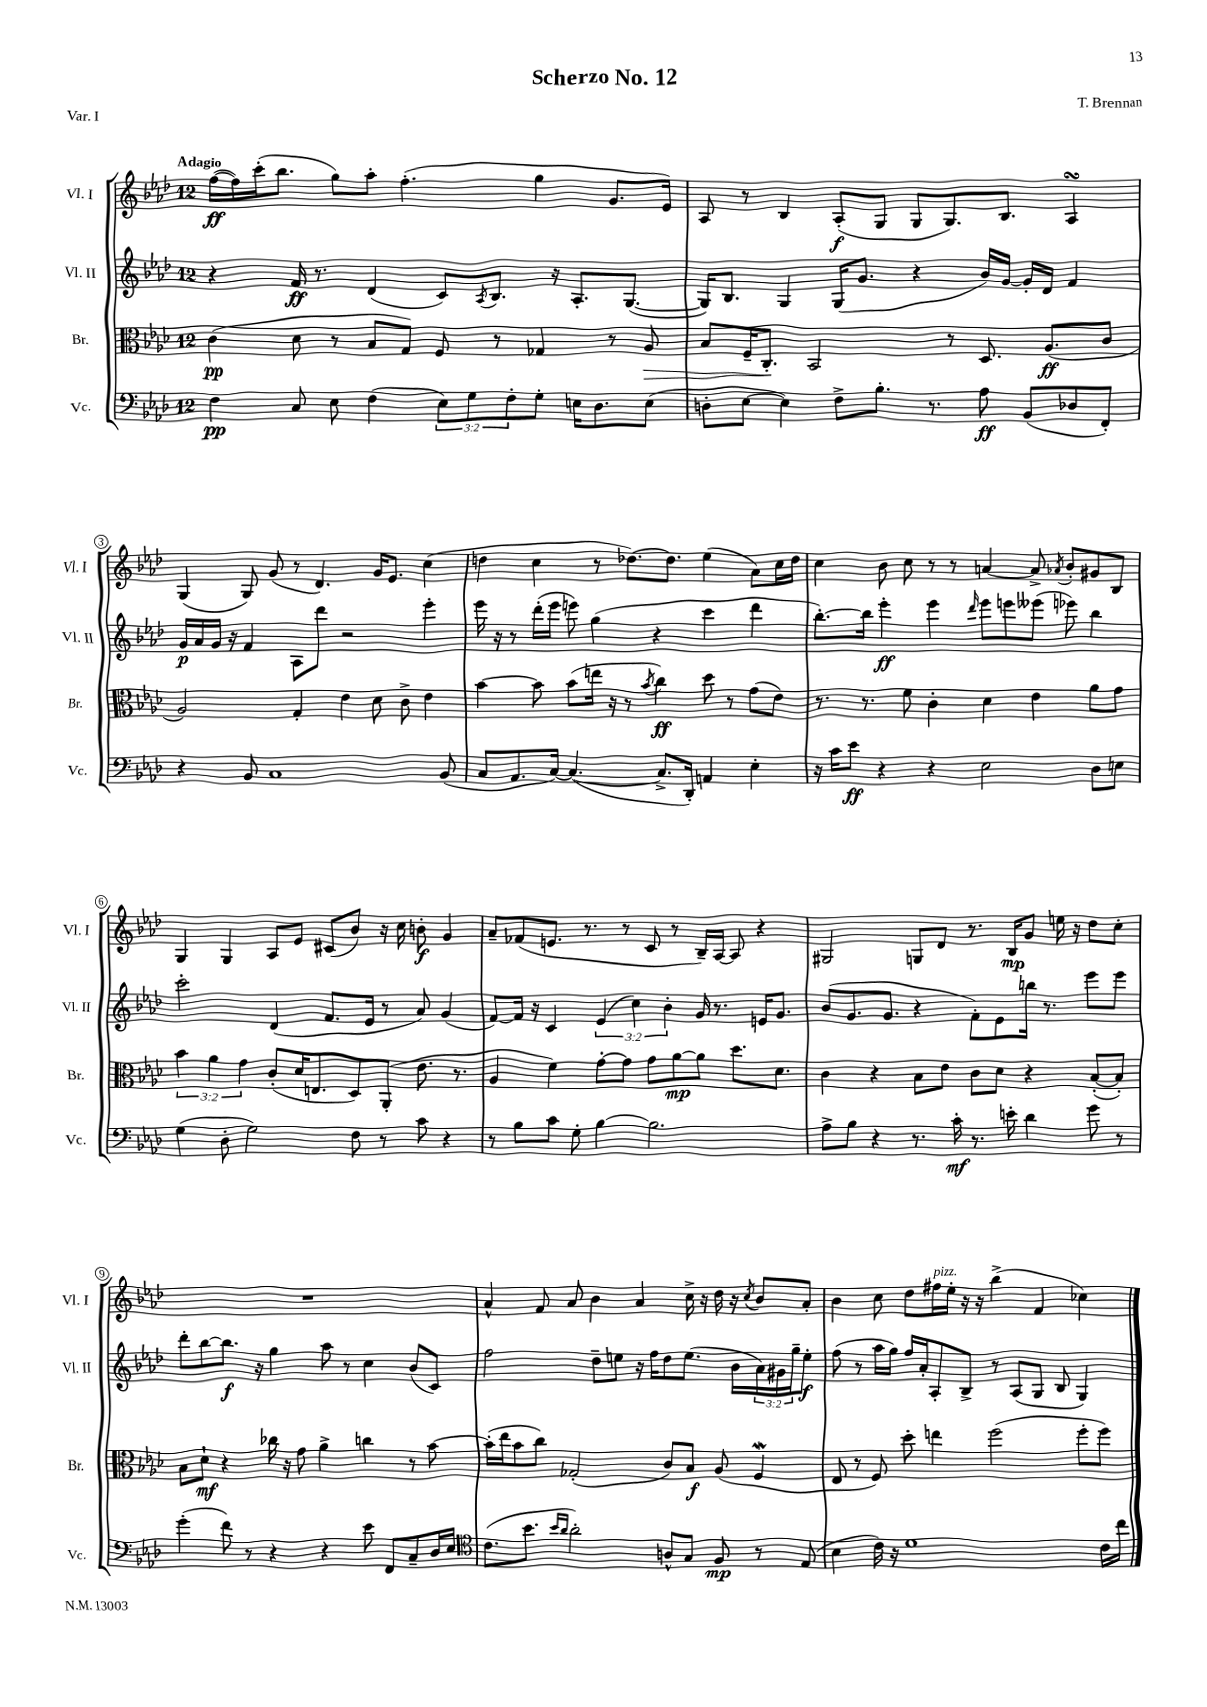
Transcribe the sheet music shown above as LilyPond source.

\header { title = "Scherzo No. 12" composer = "T. Brennan" piece = "Var. I" }
<<
\new StaffGroup <<
\new Staff = "s0" \with { instrumentName = "Vl. I" shortInstrumentName = "Vl. I" } {
    \clef treble \key aes \major \once \override Staff.TimeSignature.style = #'single-digit \time 12/8 \tempo "Adagio"
    f''16~\ff( f''16) c'''16-.( bes''8. g''8) aes''8-. f''4.-.( g''4 g'8. ees'16) |
    aes8 r8 bes4 aes8-.\f( g8 g8 g8.) bes8. aes4\turn |
    g4( g8) g'8( r8 des'4.) g'16 ees'8. c''4( |
    d''4 c''4 r8 des''8.~) des''8. ees''4( aes'8) c''16 des''16 |
    c''4 bes'8 c''8 r8 r8 a'4~ a'8-> \acciaccatura { aes'8 } bes'8-. gis'8 bes8 |
    g4 g4 aes8 ees'8 cis'8( bes'8) r16 c''16 b'8-.\f g'4 |
    aes'8-- fes'8( e'8. r8. r8 c'8 r8 bes16--) aes16~ aes8 r4 |
    gis2 g8 des'8 r8. bes16\mp g'8 e''16 r16 des''8 c''8-. |
    R1. |
    aes'4-^ f'8 aes'8 bes'4 aes'4 c''16-> r16 des''16 r16 \acciaccatura { c''8 } bes'8 aes'8-. |
    bes'4 c''8 des''8 fis''16^\markup { \italic "pizz." } ees''16-. r16 r16 bes''4->( f'4 ces''4) \bar "|." |
}
\new Staff = "s1" \with { instrumentName = "Vl. II" shortInstrumentName = "Vl. II" } {
    \clef treble \key aes \major \once \override Staff.TimeSignature.style = #'single-digit \time 12/8 \override Staff.TupletNumber.text = #tuplet-number::calc-fraction-text
    r4 f'16\ff r8. des'4( c'8) \acciaccatura { aes8 } bes8. r16 aes8.-. g8.~( |
    g16) bes8. g4 g16( g'8. r4 bes'16) g'16~ g'16-. des'16 f'4 |
    g'16\p aes'16 g'16 r16 f'4 aes8 des'''8 r2 ees'''4-. |
    ees'''16 r16 r8 des'''16-.( ees'''16 e'''8) g''4( r4 c'''4 des'''4 |
    bes''8.~-.) bes''16 ees'''4-.\ff ees'''4 \grace { des'''16 } ees'''8 e'''8 eeses'''8( ees'''8) bes''4 |
    c'''2-. des'4( f'8. ees'16 r8 aes'8) g'4( |
    f'8~) f'16 r16 c'4 \tuplet 3/2 { ees'4( c''4) bes'4-. } g'16 r8. e'16 g'8. |
    bes'8( g'8. g'8. r4 f'8-.) ees'8 b''16 r8. ees'''8 ees'''8 |
    des'''8-. bes''8~ bes''8.\f r16 g''4 aes''8 r8 c''4 bes'8( c'8) |
    f''2 des''8-- e''8 r16 f''16 des''8 e''8.( bes'16 \tuplet 3/2 { aes'16) gis'16 g''16-- } e''8-.\f |
    f''8( r8 aes''16 g''16) f''16 aes'16-. aes8-. bes8-> r8 aes8( g8 bes8 g4) \bar "|." |
}
\new Staff = "s2" \with { instrumentName = "Br." shortInstrumentName = "Br." } {
    \clef alto \key aes \major \once \override Staff.TimeSignature.style = #'single-digit \time 12/8 \override Staff.TupletNumber.text = #tuplet-number::calc-fraction-text
    c'4\pp( des'8 r8 bes8 g8) f8 r8 ges4 r8 aes8\> |
    bes8 f16-- c8.-.\! bes,2 r8 des8. aes8.\ff( c'8 |
    aes2) g4-. ees'4 des'8 c'8-> ees'4 |
    bes'4~ bes'8 bes'8( e''16 r16 r8 \acciaccatura { bes'8 } c''4\ff) des''8 r8 g'8( ees'8) |
    r8. r8. f'8 c'4-. des'4 ees'4 aes'8 g'8 |
    \tuplet 3/2 { bes'4 aes'4 g'4 } c'8-.( des'16 e8. des8) aes,8-.( ees'8. r8. |
    aes4 f'4) g'8~-. g'8 g'8 aes'8~\mp aes'8 des''8. des'8. |
    c'4 r4 bes8 ees'8 c'8 des'8 r4 bes8~-.( bes8-.) |
    bes8 des'8-!\mf r4 ces''16 r16 g'8 aes'4-> c''4 r8 bes'8~ |
    bes'16-.( ees''16 bes'8 c''8) ges2-.( c'8) bes8\f aes8( f4\mordent |
    ees8 r8 f8) des''8-. e''4 f''2( f''8-. f''8) \bar "|." |
}
\new Staff = "s3" \with { instrumentName = "Vc." shortInstrumentName = "Vc." } {
    \clef bass \key aes \major \once \override Staff.TimeSignature.style = #'single-digit \time 12/8 \override Staff.TupletNumber.text = #tuplet-number::calc-fraction-text
    f4\pp c8 ees8 f4( \tuplet 3/2 { ees8) g8 f8-. } g8-. e16 des8. e8( |
    d8-. ees8~ ees4) f8-> bes8.-. r8. aes8\ff bes,8( des8 f,8-.) |
    r4 bes,8 c1 bes,8( |
    c8 aes,8. c16~) c4.~( c8.-> des,16-.) a,4 ees4-. |
    r16 c'16 ees'8\ff r4 r4 ees2 des8 e8 |
    g4( des8-. g2) f8 r8 c'8 r4 |
    r8 bes8 c'8 g8-. bes4~ bes2. |
    aes8-> bes8 r4 r8. c'16-.\mf r8. e'16-. des'4 g'8 r8 |
    g'4-.( f'8) r8 r4 r4 ees'8 f,8 c8-- des16 ees16 |
    \clef tenor c'8.( bes'8. \grace { bes'16 aes'16 } aes'2-.) a8-^ g8 f8\mp r8 ees8( |
    bes4 c'16) r16 des'1 c'16 c''16 \bar "|." |
}
>>
>>
\layout { \context { \Score \override BarNumber.stencil = #(make-stencil-circler 0.1 0.3 ly:text-interface::print) } }
